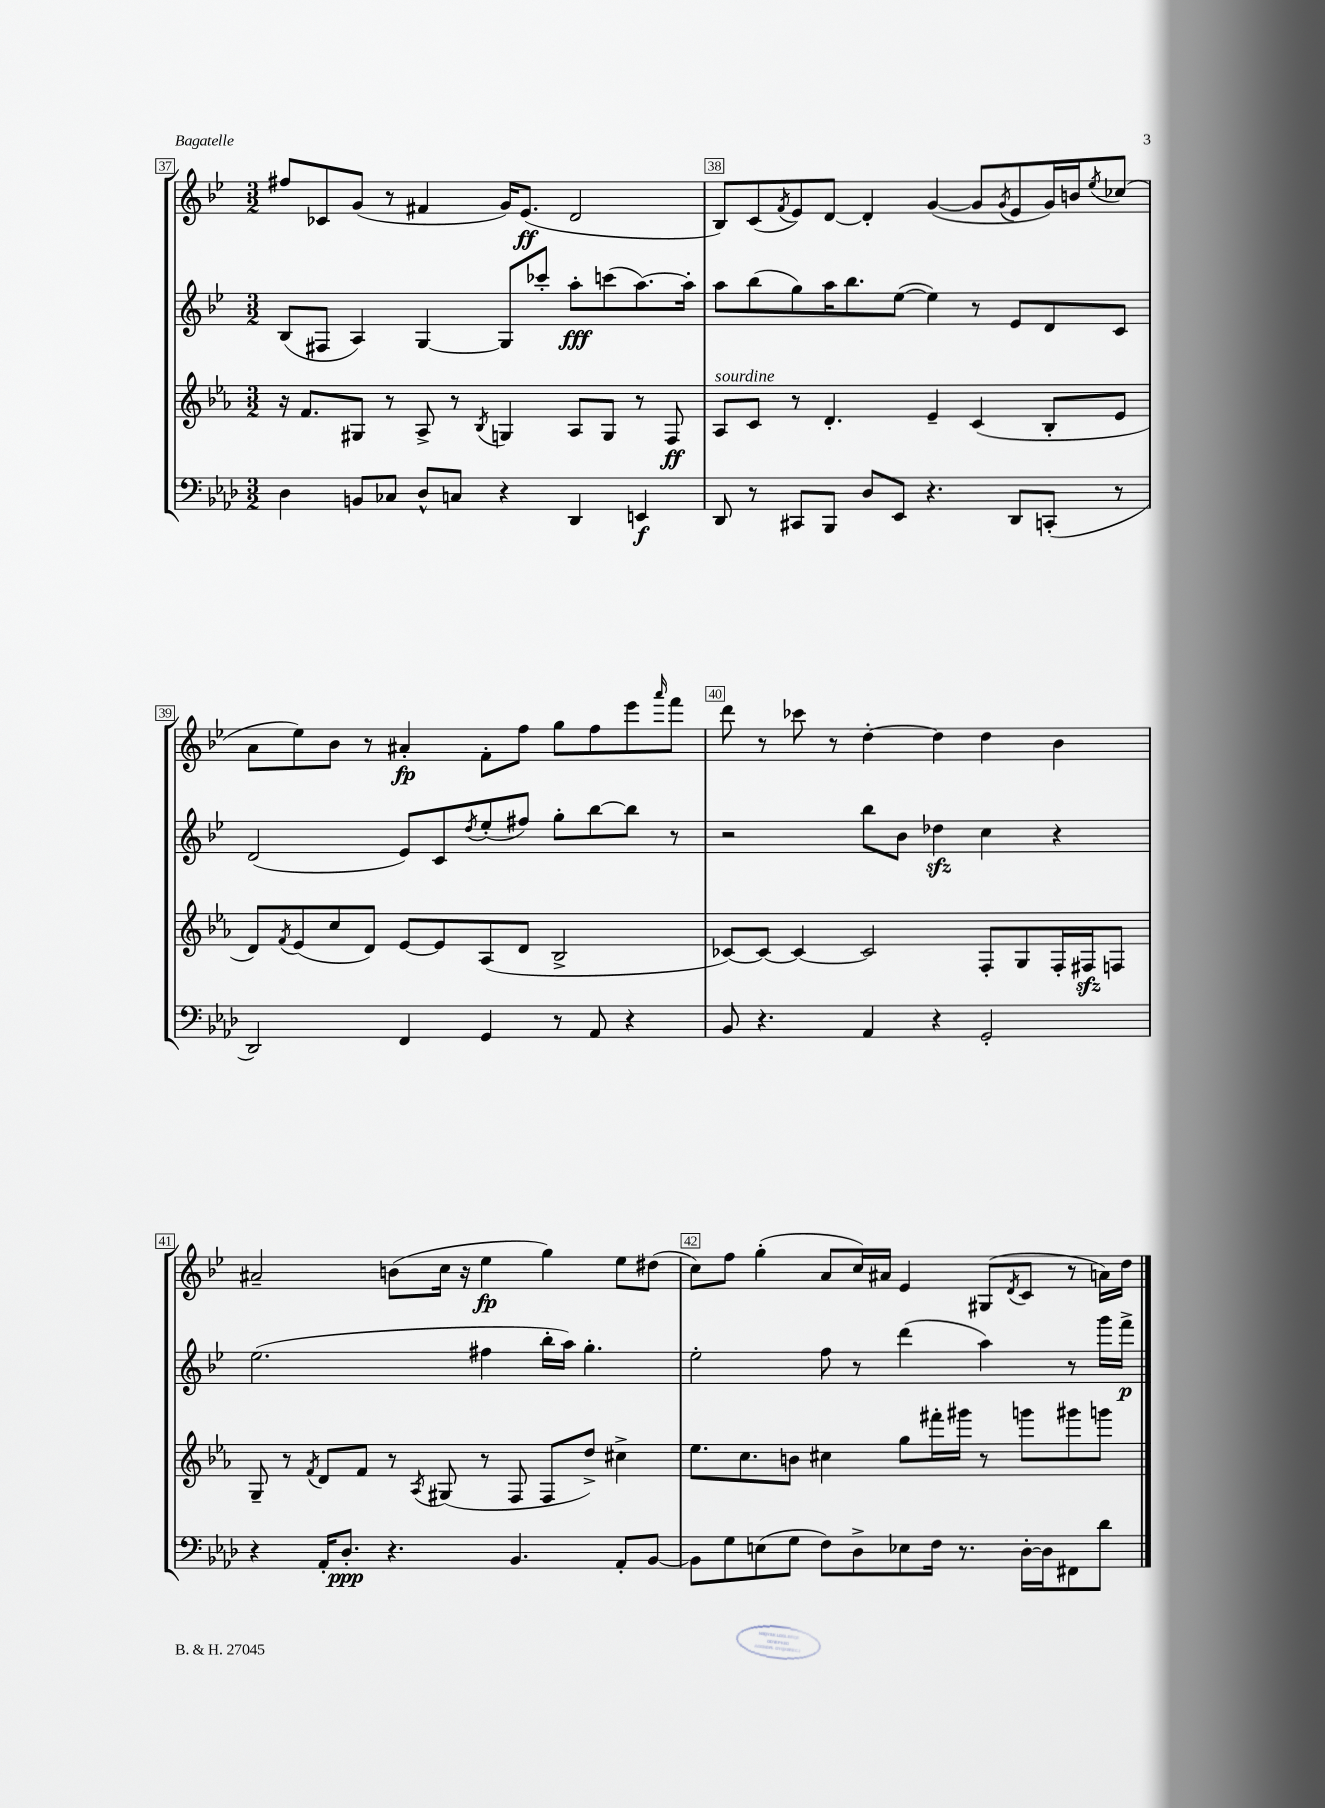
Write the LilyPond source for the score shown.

<<
\new StaffGroup <<
\new Staff = "s0" {
    \clef treble \key bes \major \numericTimeSignature \time 3/2
    fis''8 ces'8 g'8( r8 fis'4 g'16) ees'8.\ff( d'2 |
    bes8) c'8( \acciaccatura { f'8 } ees'8) d'8~ d'4-. g'4~( g'8 \acciaccatura { g'8 } ees'8 g'16) b'16 \acciaccatura { ees''8 } ces''8( |
    a'8 ees''8) bes'8 r8 ais'4-.\fp f'8-. f''8 g''8 f''8 ees'''8 \grace { a'''16 } f'''8 |
    d'''8 r8 ces'''8 r8 d''4~-. d''4 d''4 bes'4 |
    ais'2-- b'8( c''16 r16 ees''4\fp g''4) ees''8 dis''8( |
    c''8) f''8 g''4-.( a'8 c''16) ais'16 ees'4 gis8( \acciaccatura { d'8 } c'8 r8 a'16) d''16 \bar "|." |
}
\new Staff = "s1" {
    \clef treble \key bes \major \numericTimeSignature \time 3/2
    bes8( fis8 a4) g4~ g8 ces'''8-. a''8-.\fff c'''8( a''8.~) a''16-. |
    a''8 bes''8( g''8) a''16 bes''8. ees''8~( ees''4) r8 ees'8 d'8 c'8 |
    d'2( ees'8) c'8 \acciaccatura { d''8 } ees''8-.( fis''8) g''8-. bes''8~ bes''8 r8 |
    r2 bes''8 bes'8 des''4\sfz c''4 r4 |
    ees''2.( fis''4 bes''16-. a''16) g''4.-. |
    ees''2-. f''8 r8 d'''4( a''4) r8 g'''16 f'''16->\p \bar "|." |
}
\new Staff = "s2" {
    \clef treble \key ees \major \numericTimeSignature \time 3/2
    r16 f'8. gis8 r8 aes8-> r8 \acciaccatura { bes8 } g4 aes8 g8 r8 f8\ff |
    aes8^\markup { \italic "sourdine" } c'8 r8 d'4.-. ees'4-- c'4( bes8-. ees'8 |
    d'8) \acciaccatura { f'8 } ees'8( c''8 d'8) ees'8~ ees'8 aes8( d'8 bes2-> |
    ces'8~) ces'8~ ces'4~ ces'2 f8-. g8 f16-. fis16\sfz f8 |
    g8-- r8 \acciaccatura { f'8 } d'8 f'8 r8 \acciaccatura { aes8 } gis8( r8 f8 f8 d''8->) cis''4-> |
    ees''8. c''8. b'8 cis''4 g''8 fis'''16-. gis'''16 r8 g'''8 gis'''8 g'''8 \bar "|." |
}
\new Staff = "s3" {
    \clef bass \key aes \major \numericTimeSignature \time 3/2
    des4 b,8 ces8 des8-^ c8 r4 des,4 e,4\f |
    des,8 r8 cis,8 bes,,8 des8 ees,8 r4. des,8 c,8-.( r8 |
    des,2) f,4 g,4 r8 aes,8 r4 |
    bes,8 r4. aes,4 r4 g,2-. |
    r4 aes,16-. des8.-.\ppp r4. bes,4. aes,8-. bes,8~ |
    bes,8 g8 e8( g8 f8) des8-> ees8 f16 r8. des16~-. des16 fis,8 des'8 \bar "|." |
}
>>
>>
\layout { \context { \Score currentBarNumber = #37 \override BarNumber.break-visibility = ##(#f #t #t) barNumberVisibility = #all-bar-numbers-visible \override BarNumber.stencil = #(make-stencil-boxer 0.1 0.3 ly:text-interface::print) } }
